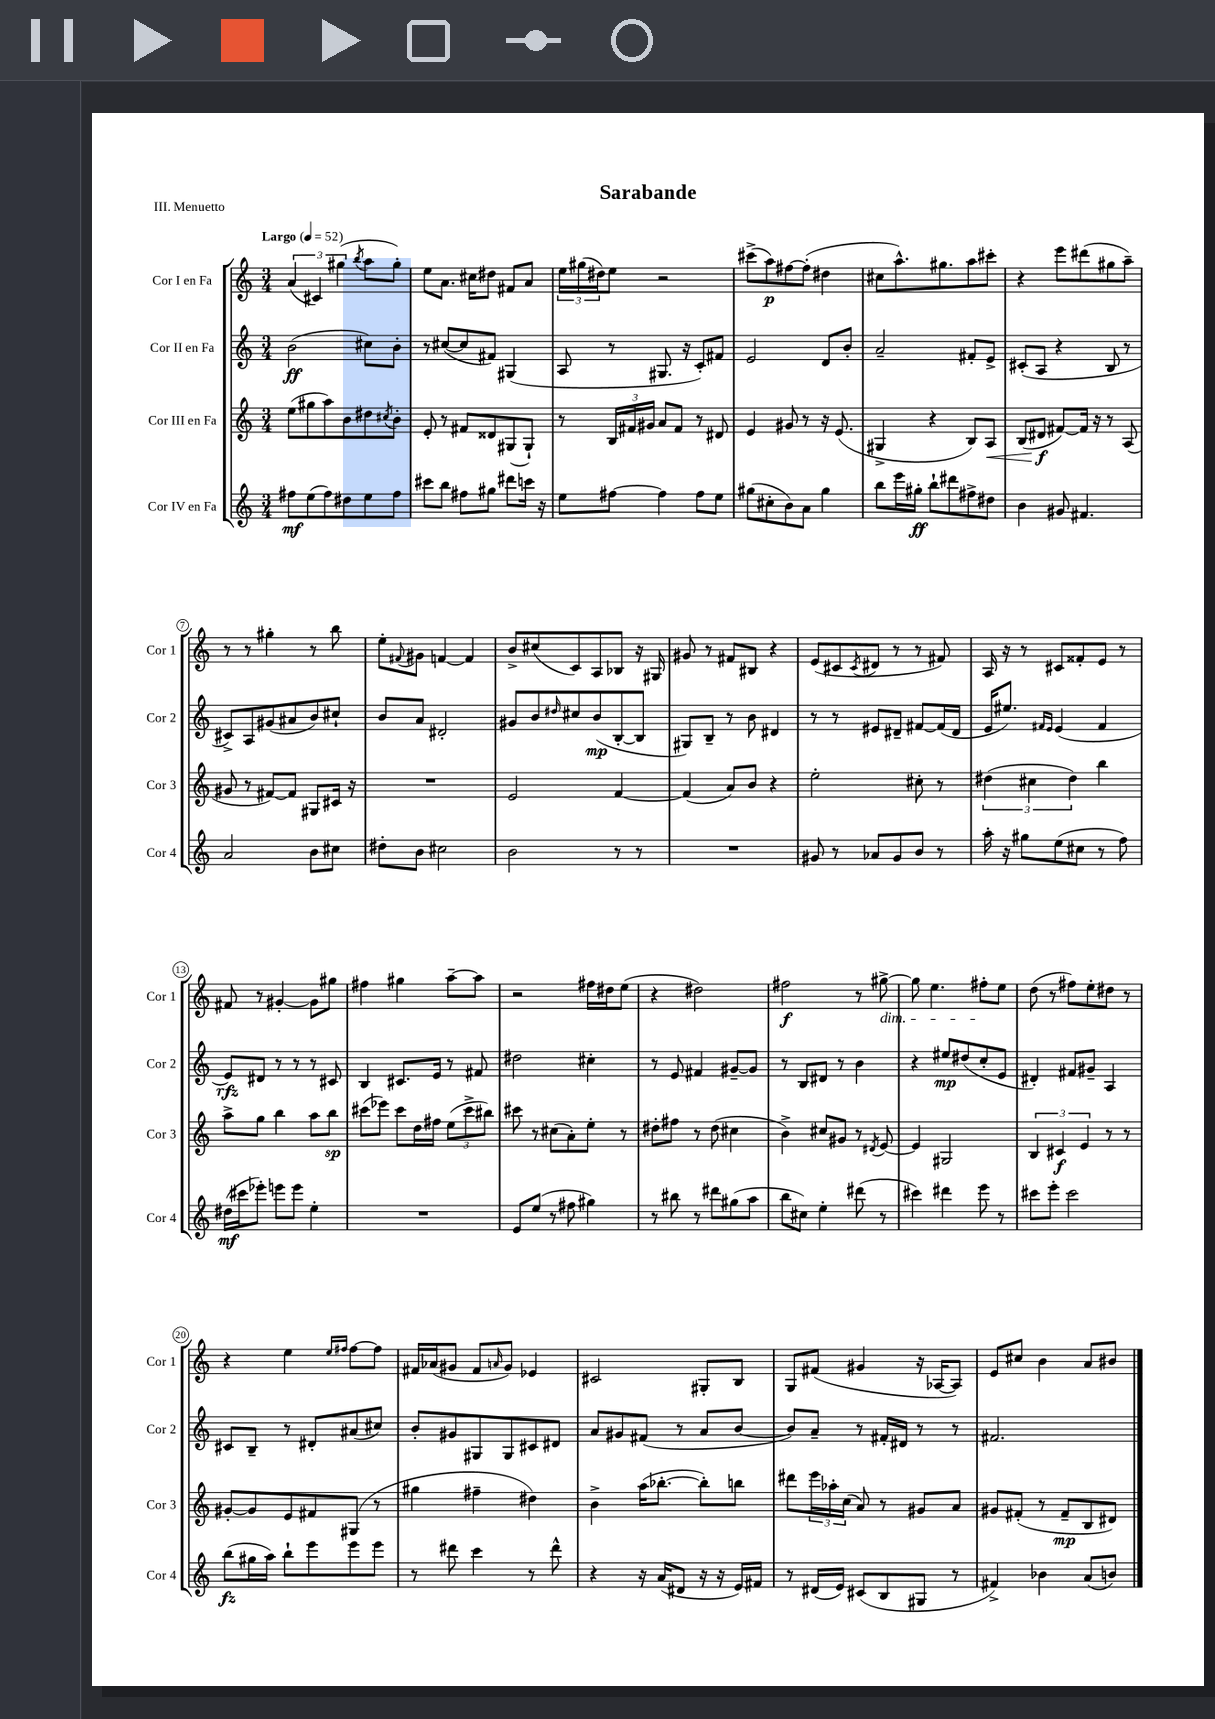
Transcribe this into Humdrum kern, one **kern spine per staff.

**kern	**kern	**kern	**kern
*staff4	*staff3	*staff2	*staff1
*clefG2	*clefG2	*clefG2	*clefG2
*k[]	*k[]	*k[]	*k[]
*M3/4	*M3/4	*M3/4	*M3/4
*MM52	*MM52	*MM52	*MM52
8ff#	(8ee	(2b	(6a
(8ee	8gg#	.	.
.	.	.	6c#)
8ff#)	8aa)	.	.
.	.	.	(6gg#
8dd#	8b	.	.
.	.	.	8qbb
8ee	8dd#	8cc#)	8aa
.	8qcc#	.	.
8ff#	8b'	8b'	8gg#')
=	=	=	=
8ccc#	8e'	8r	8ee
8bb	8r	([8cc#	8.a
8ff#	8f#	8cc#]	.
.	.	.	16cc#
8gg#	8d##	8f#)	8dd#
8ddd#	(8G#	(4G#	8f#
16ccc	8G#`)	.	8a
16r	.	.	.
=	=	=	=
8ee	8r	8A	24ee
.	.	.	(24gg#
.	.	.	24dd#)
[8ff#	24B	8r	8ee
.	24f#	.	.
.	24g#	.	.
4ff#]	8a	8.G#	2r
.	8f#	.	.
.	.	16r	.
8ff#	8r	8c')	.
8ee	8d#	8f#	.
=	=	=	=
(8gg#	4e	2e	(8ccc#^
8cc#'	.	.	8aa)
8b)	8g#	.	[8ff#
8a	8r	.	(8ff#']
4gg#	16r	8d	4dd#
.	(8.e	.	.
.	.	8b'	.
=	=	=	=
8bb	4G#^	2a~	8cc#
16eee	.	.	8.aa^^)
16gg#'	.	.	.
8bb`	4r	.	.
.	.	.	8.gg#
8ddd#	.	.	.
8ff#^	8B)	8f#'	8aa
8dd#	8A	8e^	8ccc#'
=	=	=	=
4b	(8B	(8c#'	4r
.	8d#	8A	.
8g#	[8f#)	4r	8eee
4.f#	16f#]	.	(8ddd#
.	16r	.	.
.	8r	8B	8gg#
.	(8A	8r	8aa~)
=	=	=	=
2a	8g#	8c#^)	8r
.	8r	8A	8r
.	[8f#)	(8g#	4gg#'
.	8f#]	8a#	.
8b	8G#	8b)	8r
8cc#	16c#	8cc#`	8bb
.	16r	.	.
=	=	=	=
8dd#'	2.r	8b	8ee'
.	.	.	8qqf#
8b	.	8a	8g#
2cc#	.	2d#'	[4f
.	.	.	4f]
=	=	=	=
2b	2e	8g#	8b^
.	.	8b	(8cc#
.	.	16qqdd#	.
.	.	8cc#	8c)
.	.	(8b	8A
8r	[4f	[8B'	8B-
8r	.	8B]	16r
.	.	.	16G#
=	=	=	=
2.r	(4f]	8G#)	8g#
.	.	8B~	8r
.	8a)	8r	8f#
.	8b	8b	8B#
.	4r	4d#	4r
=	=	=	=
8g#	2ee'	8r	(8e
8r	.	8r	8c#
.	.	.	8qc#
8a-	.	8e#	8d#
8g#	.	8d#~	8r
8b	8cc#'	[8f#	8r
8r	8r	(16f#]	8f#)
.	.	16d#	.
=	=	=	=
16aa'	(6dd#	16e	16A
16r	.	8.ee#)	16r
8gg#	.	.	8r
.	6cc#	.	.
.	.	16qqf#	.
.	.	16qqe	.
(8ee	.	(4e	8c#
.	6dd#)	.	.
8cc#	.	.	8f##'
8r	4bb	4f#	8e
8ff)	.	.	8r
=	=	=	=
(16dd#	8aa^	8e)	8f#
16ccc#	.	.	.
8eee-')	8gg	8d#	8r
8eee	4bb	8r	[4g#'
8eee	.	8r	.
4ee'	8aa	8r	8g#]
.	8bb	8c#	8gg#
=	=	=	=
2.r	(8ccc#	4B	4ff#
.	8eee-)	.	.
.	8ccc#	8.c#	4gg#
.	16dd	.	.
.	16ff#	16e	.
.	(12ee	8r	[8aa~
.	12ccc#^	.	.
.	.	8f#	8aa]
.	12bb#)	.	.
=	=	=	=
8e	8ccc#	2dd#	2r
(8ee	8r	.	.
8r	(8cc#	.	.
8ff#	8a')	.	.
4gg#)	8ee'	4cc#'	16ff#
.	.	.	16dd#
.	8r	.	(8ee
=	=	=	=
8r	8dd#'	8r	4r
8bb#	8ff#	8e	.
8r	8r	4f#	2dd#)
8ddd#	(8dd#	.	.
(8gg#	4cc#	[8g#~	.
8aa	.	8g#]	.
=	=	=	=
8bb	4b^)	8r	2ff#
8cc#)	.	8B	.
4ee'	8cc#	8d#	.
.	8g#	8r	.
(8ddd#	8r	4b	8r
.	8qd#	.	.
8r	[8e	.	[8gg#^
=	=	=	=
4ccc#)	4e]	4r	8gg#]
.	.	.	4.ee
4ddd#	2G#	8ee#	.
.	.	(8dd#	.
8eee	.	8cc'	8ff#'
8r	.	8e	8ee
=	=	=	=
8ccc#	6B	4d#')	(8dd
8eee'	.	.	8r
.	6c#	.	.
2ccc#	.	8f#	8ff#)
.	6e	.	.
.	.	8g#~	8ee'
.	8r	4A	8dd#
.	8r	.	8r
=	=	=	=
(8bb	[8g#'	8c#	4r
16gg#	8g#]	8B~	.
16aa)	.	.	.
8bb`	8e	8r	4ee
8eee	8f#	8d#'	.
.	.	.	16qqee
.	.	.	16qqff#
8eee	(8G#	(8a#	[8ff#
8eee	8r	8cc#)	8ff#]
=	=	=	=
8r	4gg#	8b'	16f#
.	.	.	(16a-
8ddd#	.	8g#	8g#
4ccc	4ff#~	8G#	8f#
.	.	.	16qqa
.	.	8G#	8g#)
8r	4dd#)	8c#	4e-
8ddd#^^	.	8d#	.
=	=	=	=
4r	4b^	8a	2c#
.	.	8g#	.
16r	(16aa	(8f#	.
(16a	[8.bb-'	.	.
8d#	.	8r	.
16r	8bb-'])	8a	8G#'
16r	.	.	.
16e)	8bb	[8b	8B
16f#	.	.	.
=	=	=	=
8r	8ddd#	8b])	8G
(16d#	24eee	8a~	(8f#
.	24aa-'	.	.
16e)	.	.	.
.	(24cc	.	.
(8c#	8a)	8r	4g#
8B	8r	16f#'	.
.	.	16d#	.
8G#	8g#	8r	16r
.	.	.	[16A-
8r	8a	8r	8A-])
=	=	=	=
4f#^)	8g#	2.f#	8e
.	(8f#'	.	8cc#
4b-	8r	.	4b
.	8f#~	.	.
(8a	8B	.	8a
8b)	8d#)	.	8b#
==	==	==	==
*-	*-	*-	*-
